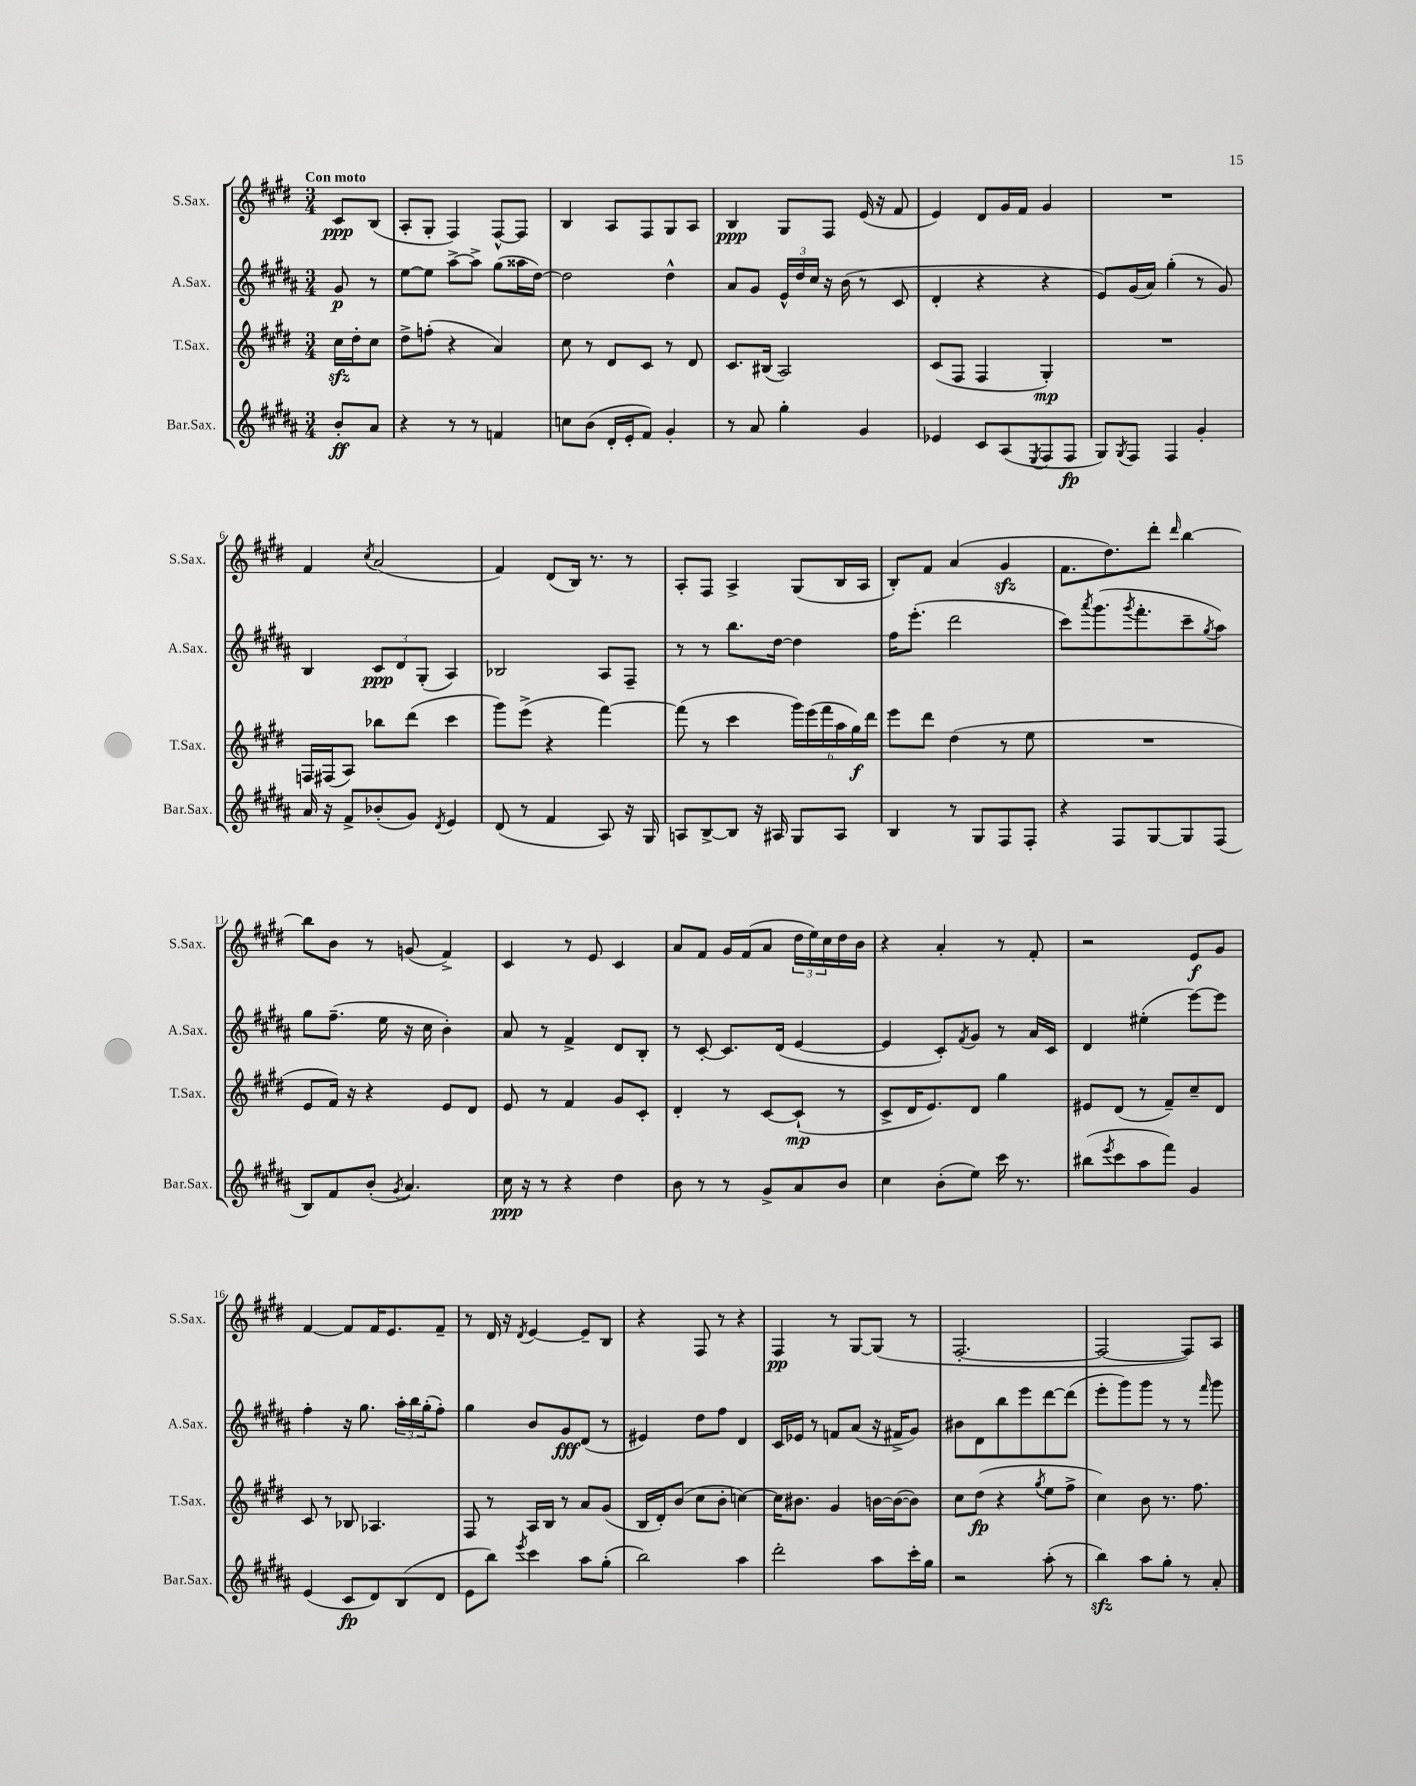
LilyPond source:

<<
\new StaffGroup <<
\new Staff = "s0" \with { instrumentName = "S.Sax." shortInstrumentName = "S.Sax." } {
    \clef treble \key e \major \numericTimeSignature \time 3/4 \partial 4 \tempo "Con moto"
    cis'8\ppp b8( |
    a8-. gis8-. fis4) fis8~-^ fis8 |
    b4 a8 fis8 gis8 a8 |
    b4\ppp gis8 fis8 e'16( r16 fis'8 |
    e'4) dis'8 gis'16 fis'16 gis'4 |
    R2. |
    fis'4 \acciaccatura { cis''8 } a'2( |
    fis'4) dis'8( b16) r8. r8 |
    a8-. fis8 a4-> gis8( b16 a16 |
    b8-.) fis'8 a'4( gis'4\sfz |
    fis'8. dis''8.) dis'''8-. \grace { dis'''16 } b''4~ |
    b''8 b'8 r8 g'8( fis'4->) |
    cis'4 r8 e'8 cis'4 |
    a'8 fis'8 gis'16 fis'16( a'8 \tuplet 3/2 { dis''16 e''16) cis''16 } dis''16 b'16 |
    r4 a'4-. r8 fis'8-. |
    r2 e'8\f gis'8 |
    fis'4~ fis'8 fis'16 e'8. fis'8-- |
    r8 dis'16 r16 \acciaccatura { dis'8 } e'4~ e'8-- b8 |
    r4 fis8 r8 r4 |
    fis4\pp r8 gis8~ gis8( r8 |
    fis2.~-. |
    fis2~ fis8) a8 \bar "|." |
}
\new Staff = "s1" \with { instrumentName = "A.Sax." shortInstrumentName = "A.Sax." } {
    \clef treble \key b \major \numericTimeSignature \time 3/4 \partial 4
    gis'8\p r8 |
    e''8~ e''8 ais''8~-> ais''8-> gis''8( aisis''16 dis''16~) |
    dis''2 dis''4-^ |
    ais'8 gis'8 \tuplet 3/2 { e'16-^ dis''16 cis''16 } r16 b'16( r8 cis'8 |
    dis'4-. r4 r4 |
    e'8) gis'16( ais'16) gis''4-.( r8 gis'8) |
    b4 \tuplet 3/2 { cis'8\ppp dis'8 gis8-.( } ais4) |
    bes2 ais8 fis8-- |
    r8 r8 b''8. dis''16~ dis''4 |
    fis''16 e'''8.-.( dis'''2 |
    cis'''8) \acciaccatura { ais'''8 } gis'''8.( \acciaccatura { gis'''8 } fis'''8.-. cis'''8-- \acciaccatura { gis''8 } ais''8) |
    gis''8 fis''8.--( e''16 r16 cis''16 b'4-.) |
    ais'8 r8 fis'4-> dis'8 b8-. |
    r8 cis'8~-. cis'8. dis'16( e'4~ |
    e'4 cis'8-.) \acciaccatura { fis'8 } gis'8 r8 ais'16 cis'16 |
    dis'4 eis''4-.( e'''8~) e'''8 |
    fis''4-. r16 gis''8. \tuplet 3/2 { ais''16-. b''16 gis''16-.( } fis''8-.) |
    gis''4 b'8 gis'8\fff dis'8( r8 |
    eis'4) dis''8 fis''8 dis'4 |
    cis'16 ees'16 r8 f'8 ais'8( r16 fis'16-> gis'8) |
    bis'8 dis'8 b''8 e'''8 dis'''8~ dis'''8( |
    e'''8-. gis'''8) gis'''8 r8 r8 \grace { fis'''16 } gis'''8 \bar "|." |
}
\new Staff = "s2" \with { instrumentName = "T.Sax." shortInstrumentName = "T.Sax." } {
    \clef treble \key e \major \numericTimeSignature \time 3/4 \partial 4
    cis''16\sfz dis''16-. cis''8 |
    dis''8-> f''8-.( r4 a'4) |
    cis''8 r8 dis'8 cis'8 r8 dis'8 |
    cis'8. bis16( a2) |
    cis'8( fis8 fis4 gis4-.\mp) |
    R2. |
    f16 fis16( a8) bes''8 dis'''8( cis'''4 |
    gis'''8) e'''8->( r4 fis'''4~) |
    fis'''8( r8 cis'''4 \tuplet 6/4 { gis'''16) e'''16( fis'''16 a''16 gis''16\f) dis'''16 } |
    e'''8 dis'''8 dis''4( r8 e''8 |
    R2. |
    e'8 fis'16) r16 r4 e'8 dis'8 |
    e'8 r8 fis'4 gis'8 cis'8-. |
    dis'4-. r8 cis'8~ cis'8-!\mp( r8 |
    cis'8-> dis'16 e'8.) dis'8 gis''4 |
    eis'8 dis'8( r8 fis'8--) cis''8-- dis'8 |
    cis'8 r8 bes8 aes4. |
    fis8 r8 a16 b16 r8 a'8 gis'8( |
    b16 dis'16-.) b'8( cis''8 b'8-. c''4~) |
    c''16 bis'8. gis'4 b'16~ b'16~( b'8) |
    cis''8 dis''8\fp( r4 \acciaccatura { gis''8 } e''8 fis''8-> |
    cis''4) b'8 r8. fis''8. \bar "|." |
}
\new Staff = "s3" \with { instrumentName = "Bar.Sax." shortInstrumentName = "Bar.Sax." } {
    \clef treble \key b \major \numericTimeSignature \time 3/4 \partial 4
    b'8-.\ff ais'8 |
    r4 r8 r8 f'4 |
    c''8 b'8( dis'16-. e'16-. fis'8) gis'4-. |
    r8 ais'8 gis''4-. gis'4 |
    ees'4 cis'8 ais8( \acciaccatura { e8 } fis8 fis8\fp |
    gis8) \acciaccatura { gis8 } fis8 fis4 gis'4-. |
    ais'16 r16 fis'8-> bes'8-.( gis'8) \acciaccatura { dis'8 } e'4 |
    dis'8( r8 fis'4 ais8) r16 gis16 |
    a8 b8~-> b8 r16 ais16 gis8 ais8 |
    b4 r8 gis8 fis8 fis8-. |
    r4 fis8 gis8~ gis8 fis8( |
    b8) fis'8 b'8-.( \acciaccatura { gis'8 } ais'4.) |
    cis''16\ppp r16 r8 r4 dis''4 |
    b'8 r8 r8 gis'8-> ais'8 b'8 |
    cis''4 b'8-.( e''8) cis'''16 r8. |
    bis''8( \acciaccatura { e'''8 } cis'''8 ais''8 fis'''8) gis'4 |
    e'4( cis'8\fp dis'8) b8( dis'8 |
    e'8 b''8) \acciaccatura { e'''8 } cis'''4 ais''8 gis''8-.( |
    b''2) ais''4 |
    dis'''2-. ais''8 cis'''16-. gis''16 |
    r2 ais''8-.( r8 |
    b''4\sfz) ais''8 gis''8-. r8 ais'8-. \bar "|." |
}
>>
>>
